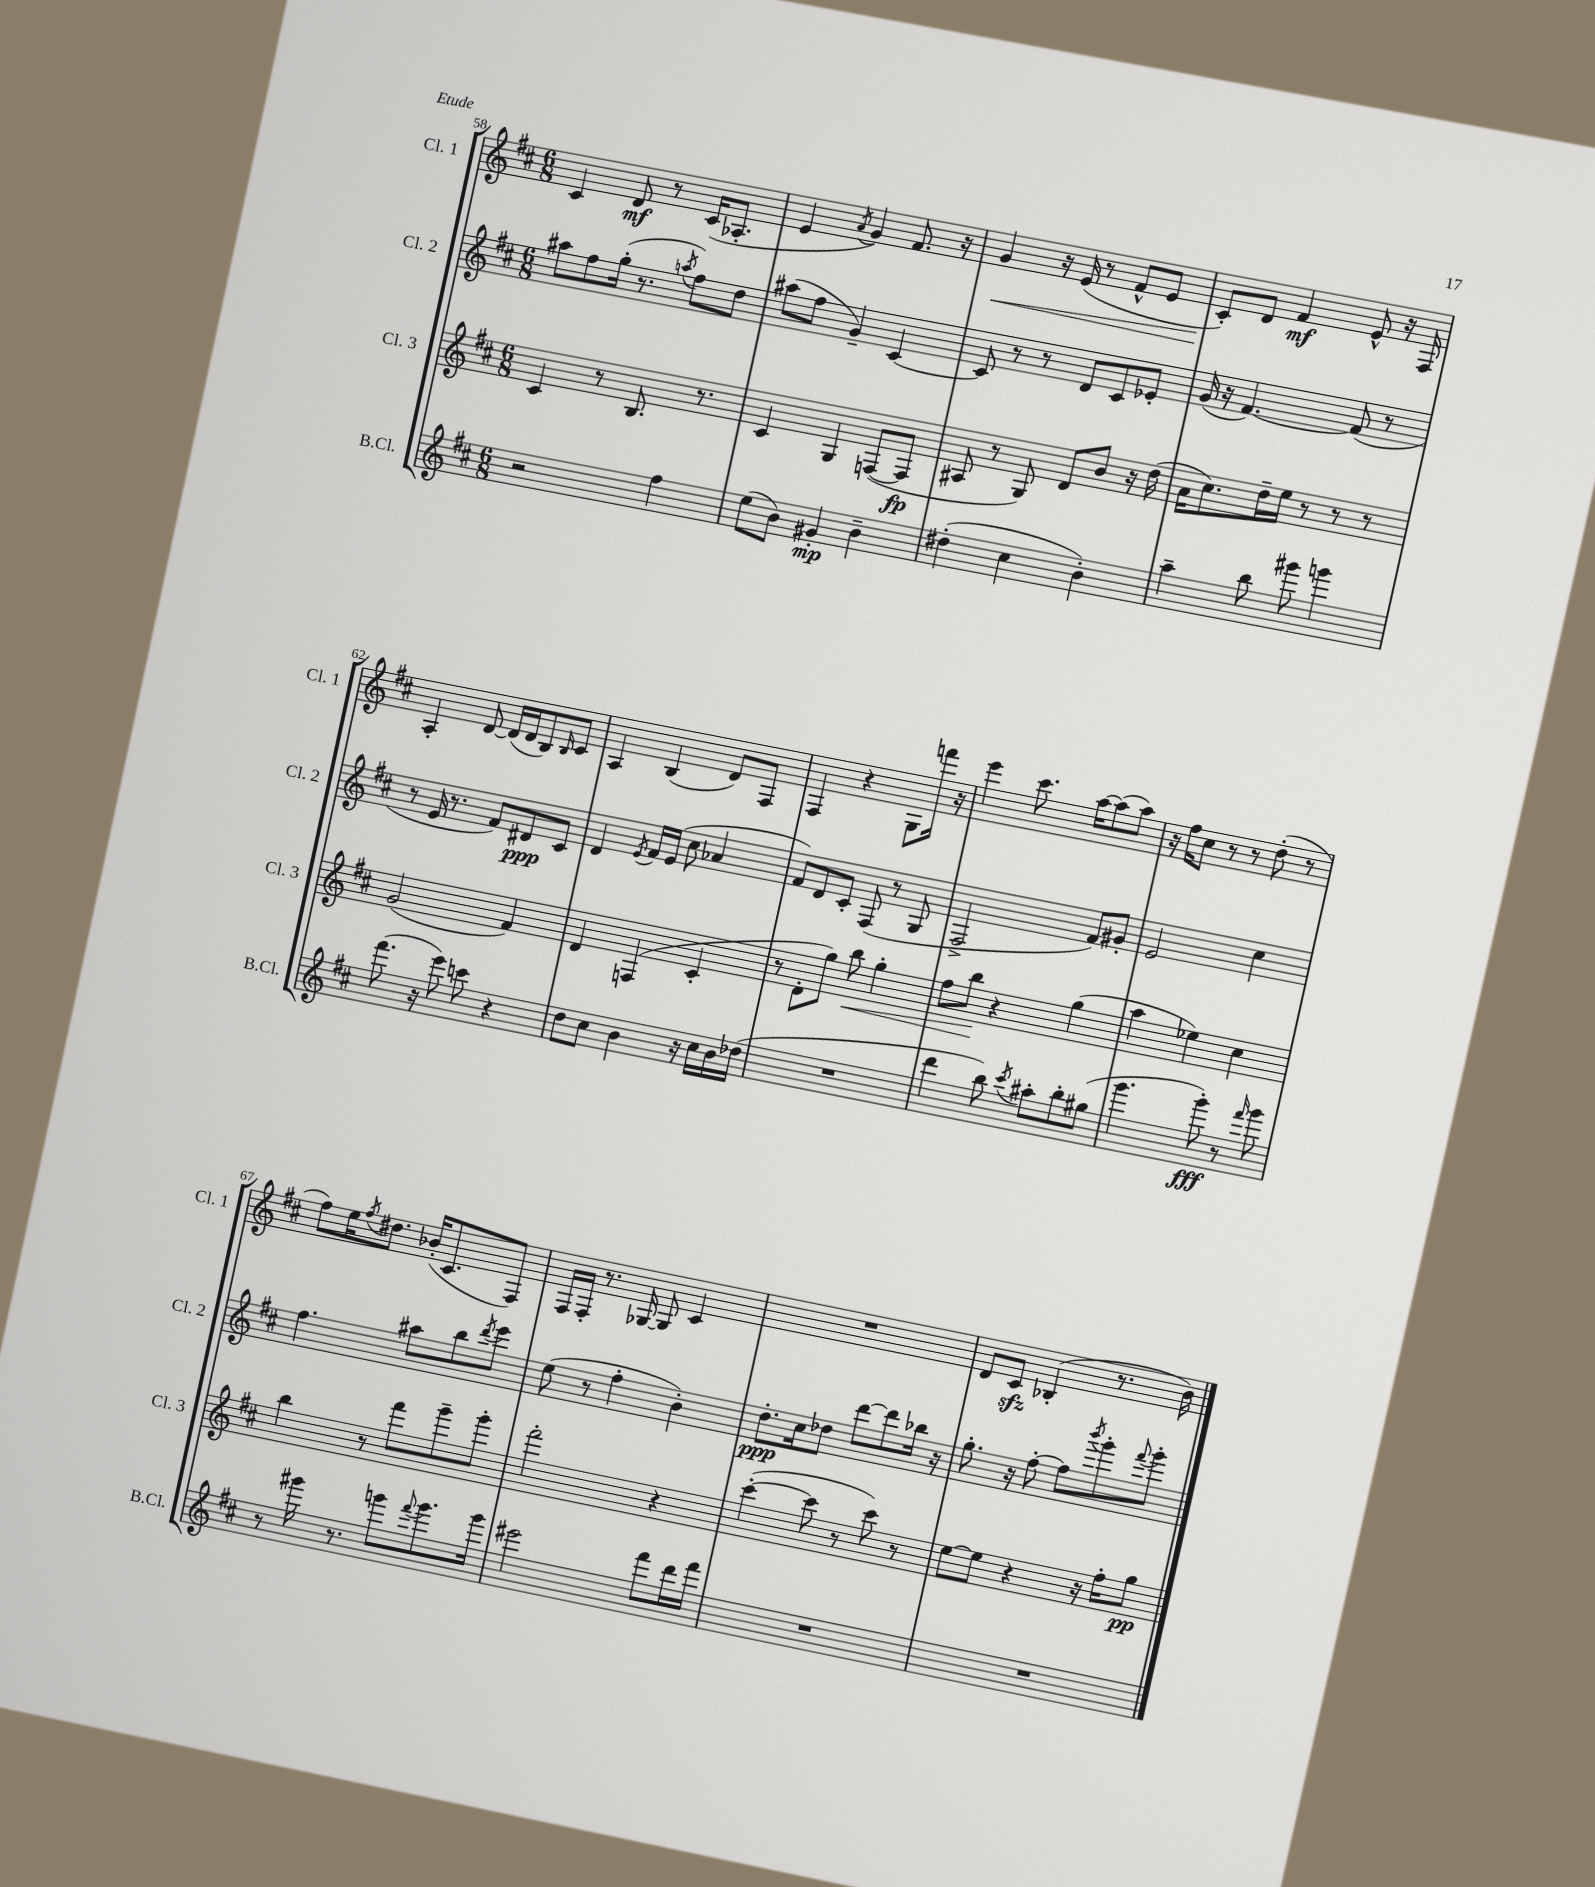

**kern	**kern	**kern	**kern
*staff4	*staff3	*staff2	*staff1
*clefG2	*clefG2	*clefG2	*clefG2
*k[f#c#]	*k[f#c#]	*k[f#c#]	*k[f#c#]
*M6/8	*M6/8	*M6/8	*M6/8
2r	4c#	8aa#	4c#
.	.	8ff#	.
.	8r	(16gg'	8d
.	.	8.r	.
.	8.B	.	8r
.	.	8qaa	.
4ff#	.	8ff#)	(16c#
.	8.r	.	8.A-'
.	.	8dd	.
=	=	=	=
(8ee	4c#	(8aa#	4e
8b)	.	8ff#	.
.	.	.	8qa
4g#'	4G	4g~)	4g)
4b~	([8F	[4c#	8.f#
.	8F]	.	.
.	.	.	16r
=	=	=	=
(4dd#'	8A#	8c#]	4g
.	8r	8r	.
4cc#	8G)	8r	16r
.	.	.	(16e
.	8d	8d	8r
4b')	8b	8c#	8f#^^
.	16r	8e-'	8e
.	(16dd	.	.
=	=	=	=
4aa~	16a	(16g	8c#')
.	8.cc#)	16r	.
.	.	[4.f#)	8d
8bb	16dd~	.	4f#
.	16ee	.	.
8ggg#	8r	.	.
4ggg	8r	(8f#]	8e^^
.	8r	8r	16r
.	.	.	16F#
=	=	=	=
(8.fff#	(2g	8r	4A'
.	.	16e	.
16r	.	8.r	.
8eee)	.	.	[8d
8ccc	.	8f#)	(16d]
.	.	.	16d
4r	4f#)	8d#	8B)
.	.	.	16qqB
.	.	8c#	8c#
=	=	=	=
8dd	4d	4d	4A
8cc#	.	.	.
.	.	8qe	.
4b	(4F	16f#	(4B
.	.	(16e	.
.	.	8cc#	.
16r	4c#'	4a-	8d)
16cc#	.	.	.
16b	.	.	8F#
(16dd-	.	.	.
=	=	=	=
2.r	8r	8f#)	4F#
.	8d'	8d	.
.	8gg)	8c#'	4r
.	8bb	(8F#	.
.	4gg'	8r	8G
.	.	8G	16fff
.	.	.	16r
=	=	=	=
4ddd	8ff#	2F#^	4eee
.	8bb	.	.
8bb)	4r	.	8.ccc#
8qccc#	.	.	.
8aa#'	.	.	.
.	.	.	[16aa
8bb'	(4gg	8f#)	(8aa]
(8gg#	.	8g#'	8aa)
=	=	=	=
4.ggg	4aa	2e	16r
.	.	.	16ff#
.	.	.	8cc#
.	4ee-)	.	8r
8ggg')	.	.	8r
8r	4cc#	4cc#	(8dd'
16qqfff#	.	.	.
8ggg	.	.	8r
=	=	=	=
8r	4bb	4.ff#	8ff#)
16ggg#	.	.	16ee
.	.	.	8qff#
8.r	.	.	8.dd#
.	8r	.	.
8ggg	8fff#	8aa#	(16b-'
.	.	.	8.c#
8qqfff#	.	.	.
8.ggg	8ggg~	8bb	.
.	.	8qddd	.
.	8ggg'	8eee	8F#)
16ggg	.	.	.
=	=	=	=
2eee#	2fff#'	(8ee	16F#
.	.	.	16F#'
.	.	8r	8.r
.	.	4ff#'	.
.	.	.	[16G-
.	.	.	8G-]
8fff#	4r	4b')	4c#
16ddd	.	.	.
16fff#	.	.	.
=	=	=	=
2.r	([4ccc#'	8.dd'	2.r
.	.	16cc#	.
.	8ccc#]	8dd-	.
.	8r	[8ddd	.
.	8ccc#)	8ddd]	.
.	8r	16bb-	.
.	.	16r	.
=	=	=	=
2.r	[8ee	8.gg'	8d
.	8ee]	.	8c#
.	.	16r	.
.	4r	[8ff#'	(4B-'
.	.	8ff#]	.
.	.	8qbbb	.
.	16r	8ggg'	8.r
.	16ff#'	.	.
.	.	8qqfff#	.
.	8gg	8ggg'	.
.	.	.	16b)
==	==	==	==
*-	*-	*-	*-
